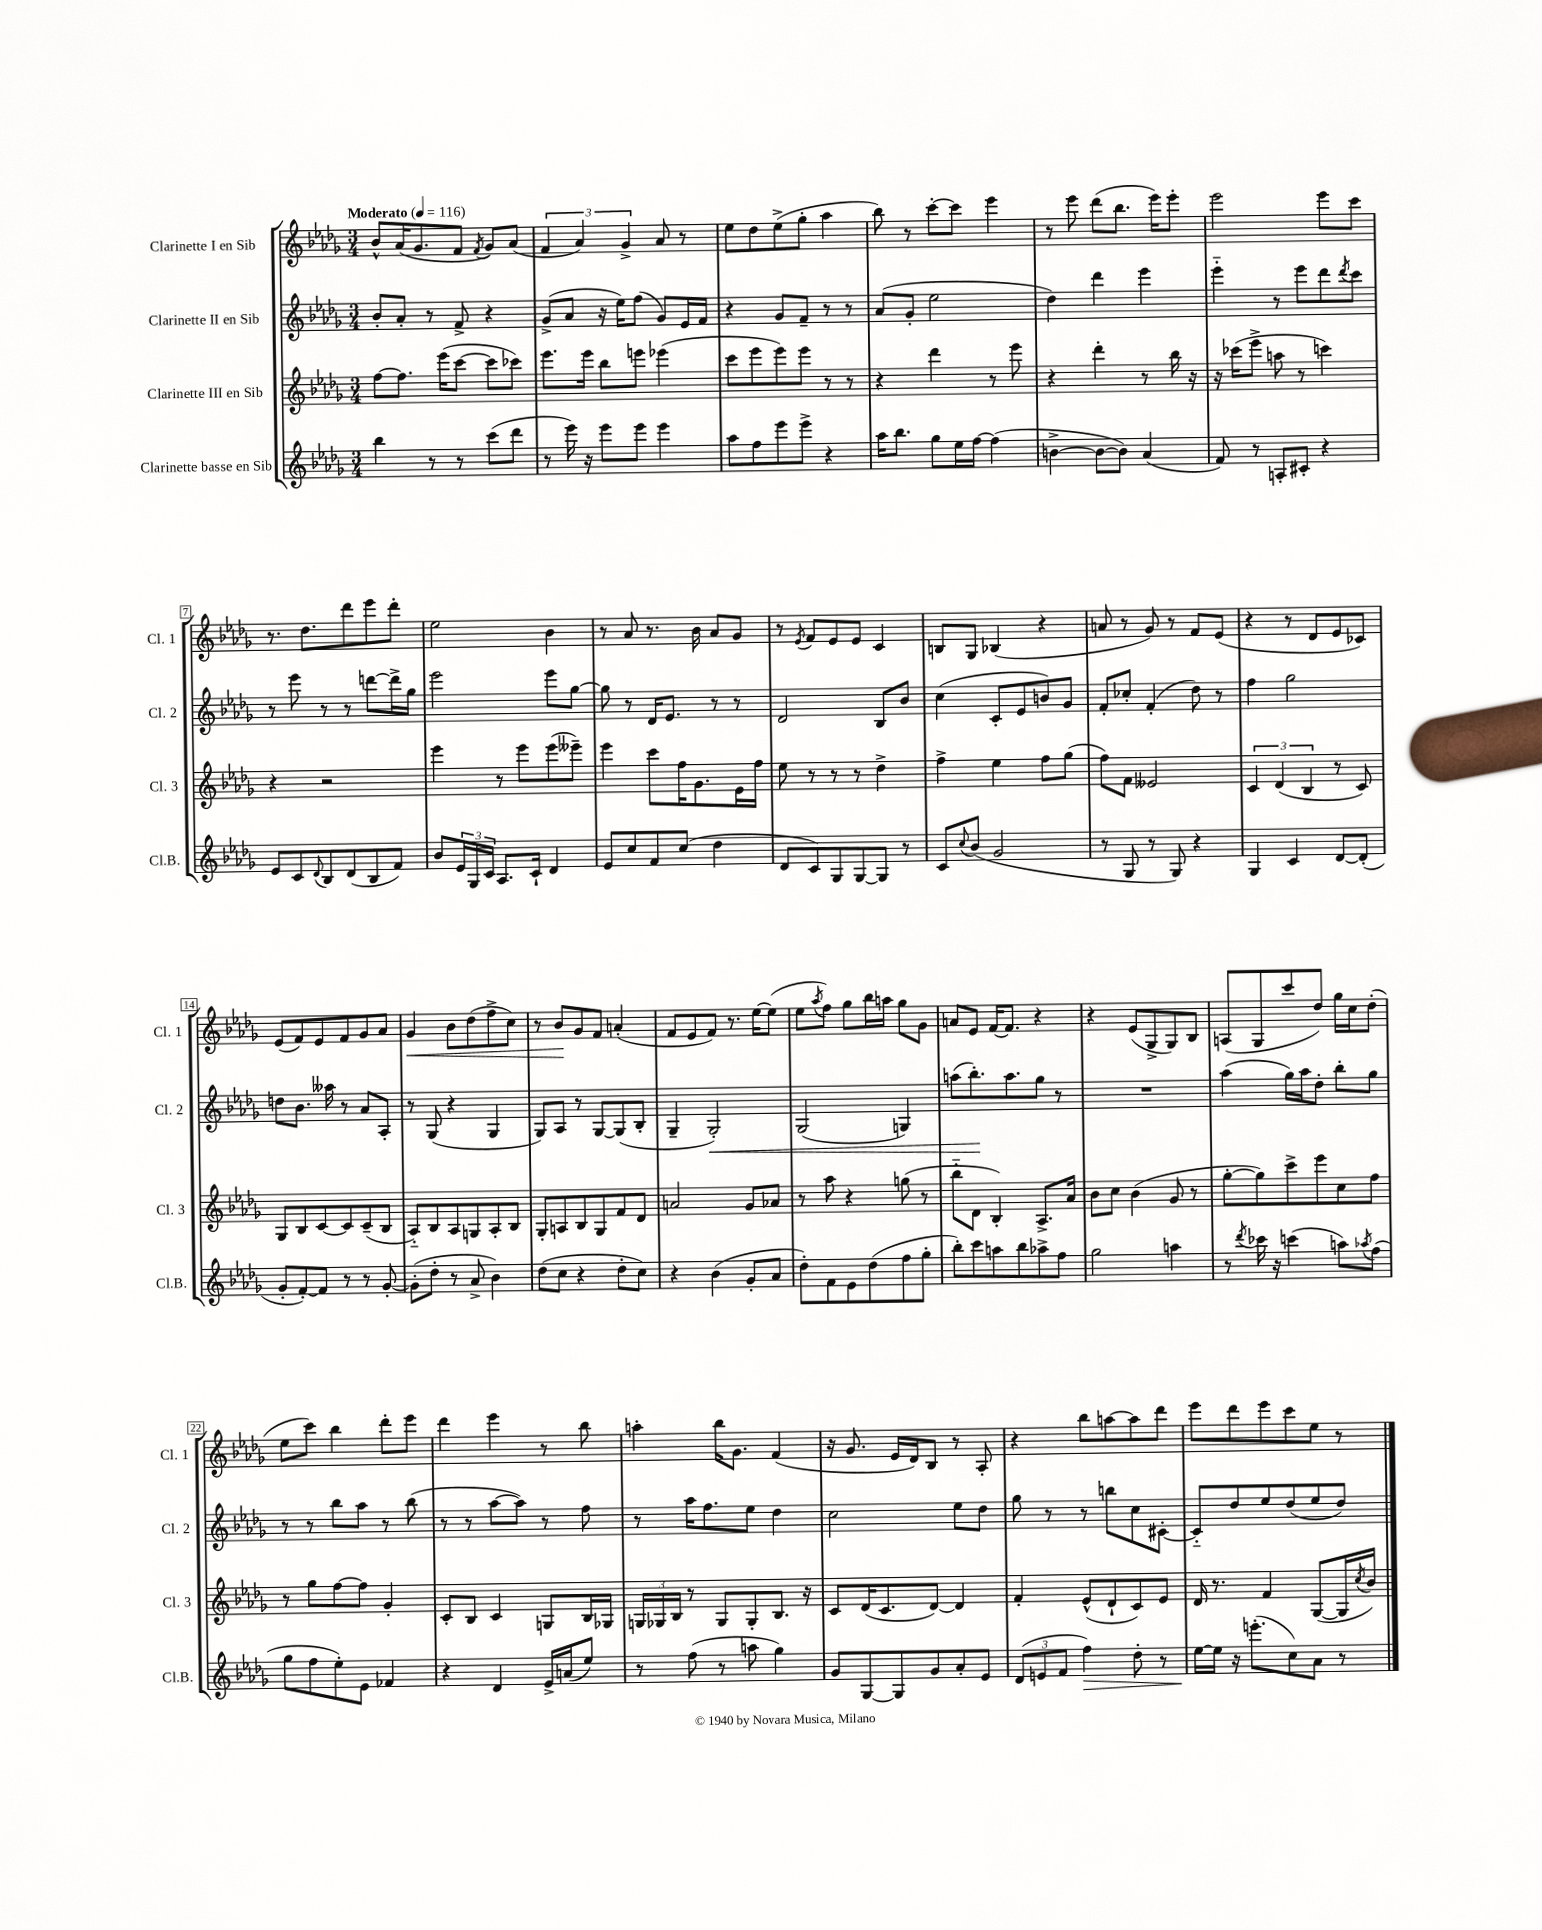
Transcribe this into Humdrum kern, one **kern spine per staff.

**kern	**dynam	**kern	**kern	**dynam	**kern	**dynam
*part4	*part4	*part3	*part2	*part2	*part1	*part1
*staff4	*staff4	*staff3	*staff2	*staff2	*staff1	*staff1
*I"Clarinette basse en Sib	*	*I"Clarinette III en Sib	*I"Clarinette II en Sib	*	*I"Clarinette I en Sib	*
*I'Cl.B.	*	*I'Cl. 3	*I'Cl. 2	*	*I'Cl. 1	*
*clefG2	*	*clefG2	*clefG2	*	*clefG2	*
*k[b-e-a-d-g-]	*	*k[b-e-a-d-g-]	*k[b-e-a-d-g-]	*	*k[b-e-a-d-g-]	*
*M3/4	*	*M3/4	*M3/4	*	*M3/4	*
*MM116	*	*MM116	*MM116	*	*MM116	*
=1	=1	=1	=1	=1	=1	=1
!	!	!	!	!	!LO:TX:a:B:t=Moderato	!
4bb-\	.	[8ff\L	8b-'/L	.	8b-^^/L	.
.	.	8.ff\J]	8a-'/J	.	(16a-/K	.
.	.	.	.	.	8.g-/	.
8r	.	.	8r	.	.	.
.	.	(16eee-\KL	.	.	.	.
8r	.	[8ccc\J	8f^/	.	8f/J	.
.	.	.	.	.	8qf/	.
(8ccc\L	.	8ccc\L]	4r	.	8g-/L)	.
8ddd-\J	.	8ccc-X\J)	.	.	(8a-/J	.
=2	=2	=2	=2	=2	=2	=2
8r	.	8.eee-\L	(8g-^/L	.	6f/	.
16eee-\)	.	.	8a-/J	.	.	.
.	.	.	.	.	6a-/)	.
16r	.	16eee-\Jk	.	.	.	.
8eee-\L	.	8bb-\L	16r	.	.	.
.	.	.	16ee-\KL)	.	.	.
.	.	.	.	.	6g-^/	.
8eee-\J	.	8eeen\J	(8ff\J	.	.	.
4eee-\	.	(4eee-X\	8g-/L)	.	8a-/	.
.	.	.	16e-/L	.	8r	.
.	.	.	16f/JJ	.	.	.
=3	=3	=3	=3	=3	=3	=3
8aa-\L	.	8ccc\L	4r	.	8ee-\L	.
8ff\	.	8eee-\	.	.	8dd-\	.
8eee-\	.	8eee-\)	8g-/L	.	(8ee-^\	.
8eee-^\J	.	8eee-\J	8f~/J	.	8gg-'\J	.
4r	.	8r	8r	.	4aa-\	.
.	.	8r	8r	.	.	.
=4	=4	=4	=4	=4	=4	=4
16aa-\KL	.	4r	(8a-/L	.	8bb-\)	.
8.bb-\J	.	.	.	.	.	.
.	.	.	8g-'/J	.	8r	.
8gg-\L	.	4ddd-\	2ee-\	.	[8ccc'\L	.
16ee-\L	.	.	.	.	8ccc\J]	.
[16ff\JJ	.	.	.	.	.	.
(4ff\]	.	8r	.	.	4eee-\	.
.	.	8eee-\	.	.	.	.
=5	=5	=5	=5	=5	=5	=5
[4bn^\	.	4r	4dd-\)	.	8r	.
.	.	.	.	.	8eee-\	.
8b\L_	.	4ddd-'\	4ddd-\	.	(8ddd-\L	.
8b\J])	.	.	.	.	8.bb-\J	.
(4a-/	.	8r	4eee-\	.	.	.
.	.	.	.	.	16eee-\KL)	.
.	.	16bb-\	.	.	8eee-'\J	.
.	.	16r	.	.	.	.
=6	=6	=6	=6	=6	=6	=6
8f/)	.	16r	4eee-\	.	2eee-\	.
.	.	(16ccc-X\KL	.	.	.	.
8r	.	8eee-^\J	.	.	.	.
8An'/L	.	8aan\	8r	.	.	.
8c#X'/J	.	8r	8eee-\L	.	.	.
4r	.	4cccn\)	8ddd-\	.	8eee-\L	.
.	.	.	8qddd-/	.	.	.
.	.	.	8ccc\J	.	8ccc\J	.
!!LO:LB:g=z
=7	=7	=7	=7	=7	=7	=7
8e-/L	.	4r	8r	.	8.r	.
8c/	.	.	8eee-\	.	.	.
.	.	.	.	.	8.dd-\L	.
8qqd-/	.	.	.	.	.	.
8B-/	.	2r	8r	.	.	.
(8d-/	.	.	8r	.	8ddd-\	.
8B-/	.	.	[8dddn\L	.	8eee-\	.
8f/J)	.	.	16ddd^\L]	.	8ddd-'\J	.
.	.	.	16gg-\JJ	.	.	.
=8	=8	=8	=8	=8	=8	=8
8b-/L	.	4eee-\	2eee-\	.	2ee-\	.
24e-/L	.	.	.	.	.	.
24G-/	.	.	.	.	.	.
24c/JJ	.	.	.	.	.	.
8.A-/L	.	8r	.	.	.	.
.	.	8eee-\L	.	.	.	.
16c`/Jk	.	.	.	.	.	.
4d-/	.	(8eee-\	8eee-\L	.	4b-\	.
.	.	8eee--X~\J)	[8gg-\J	.	.	.
=9	=9	=9	=9	=9	=9	=9
8e-/L	.	4eee-\	8gg-\]	.	8r	.
8cc/	.	.	8r	.	8a-/	.
8f/	.	8ccc\L	16d-/KL	.	8.r	.
.	.	.	8.e-/J	.	.	.
(8cc/J	.	16ff\K	.	.	.	.
.	.	8.g-\	.	.	16b-\	.
4dd-\	.	.	8r	.	8a-/L	.
.	.	16e-\L	8r	.	8g-/J	.
.	.	16ff\JJ	.	.	.	.
=10	=10	=10	=10	=10	=10	=10
8d-/L	.	8ee-\	2d-/	.	8r	.
.	.	.	.	.	8qe-/	.
8c/)	.	8r	.	.	8f/L	.
8G-/	.	8r	.	.	8e-/	.
[8G-/	.	8r	.	.	8e-/J	.
8G-/J]	.	4dd-^\	8B-/L	.	4c/	.
8r	.	.	8b-/J	.	.	.
=11	=11	=11	=11	=11	=11	=11
8c/L	.	4ff^\	(4cc\	.	8Bn/L	.
8qqcc/	.	.	.	.	.	.
(8b-/J	.	.	.	.	8G-/J	.
2g-/	.	4ee-\	8c'/L	.	(4B-X/	.
.	.	.	8e-/	.	.	.
.	.	8ff\L	8bn/)	.	4r	.
.	.	(8gg-\J	8g-/J	.	.	.
=12	=12	=12	=12	=12	=12	=12
8r	.	8ff\L)	8f'/L	.	8an/	.
8G-/	.	8f\J	8cc-X'/J	.	8r	.
8r	.	2e--X/	(4f'/	.	8g-/)	.
8G-/)	.	.	.	.	8r	.
4r	.	.	8dd-\)	.	8f/L	.
.	.	.	8r	.	(8e-/J	.
=13	=13	=13	=13	=13	=13	=13
4G-/	.	6c/	4ff\	.	4r	.
.	.	(6d-/	.	.	.	.
4c/	.	.	2gg-\	.	8r	.
.	.	6B-/	.	.	.	.
.	.	.	.	.	8d-/L	.
[8d-/L	.	8r	.	.	8e-/	.
(8d-'/J]	.	8c/)	.	.	8c-X/J)	.
!!LO:LB:g=z
=14	=14	=14	=14	=14	=14	=14
8g-'/L	.	8G-/L	8ddn\L	.	(8e-/L	.
[8f'/)	.	8B-/	8.b-\J	.	8f/)	.
8f/J]	.	[8c/	.	.	8e-/	.
.	.	.	16aa--X\	.	.	.
8r	.	8c/]	8r	.	8f/	.
8r	.	(8c~/	8a-/L	.	8g-/	.
[8g-'/	.	8B-/J	8A-'/J	.	8a-/J	.
=15	=15	=15	=15	=15	=15	=15
!	!	!	!	!	!	!LO:HP:b
(8g-'\L]	.	8A-/L)	8r	.	4g-/	<
8dd-'\J	.	8B-/	(8G-/	.	.	.
8r	.	8A-/	4r	.	8b-\L	.
8a-^/	.	8Gn/	.	.	(8dd-\	.
4b-\)	.	8A-'/	4G-/	.	8ff^\	.
.	.	8B-/J	.	.	8cc\J)	.
=16	=16	=16	=16	=16	=16	=16
(8dd-\L	.	8G-'/L	8G-/L)	.	8r	.
8cc\J	.	8An/	8A-/J	.	8b-/L	.
4r	.	8B-/	8r	.	8g-/	[
.	.	8G-/	[8G-/L	.	8f/J	.
8dd-'\L	.	8f/	(8G-/]	.	(4an'/	.
8cc\J)	.	8d-/J	8B-'/J	.	.	.
=17	=17	=17	=17	=17	=17	=17
4r	.	2an/	4G-~/	.	8f/L	.
.	.	.	.	.	8e-/	.
!	!	!	!	!LO:HP:b	!	!
(4b-\	.	.	2G-'/)	<	8f/J)	.
.	.	.	.	.	8.r	.
8g-'/L	.	8g-/L	.	.	.	.
.	.	.	.	.	[16ee-\KL	.
8a-/J	.	8a-X/J	.	.	(8ee-\J]	.
=18	=18	=18	=18	=18	=18	=18
8dd-'\L)	.	8r	(2G-/	.	8ee-\L	.
.	.	.	.	.	8qaa-/	.
8f\	.	8aa-\	.	.	8ff\J)	.
8e-\	.	4r	.	.	8gg-\L	.
(8dd-\	.	.	.	.	16bb-\L	.
.	.	.	.	.	16aan\JJ	.
8ff\	.	(8ggn\	4Gn/)	.	8gg-\L	.
8gg-'\J	.	8r	.	.	8g-\J	.
=19	=19	=19	=19	=19	=19	=19
8bb-'\L)	.	8bb-\L	(8aan\L	.	8an/L	.
8ccc\	.	8d-\J	8.bb-'\)	.	8e-/J	.
8aan\	.	4B-'/)	.	.	[16f/KL	.
.	.	.	8.aa\	[	8.f/J]	.
8bb-\	.	.	.	.	.	.
8aa-X^\	.	8.A-^/L	8gg-\J	.	4r	.
8ff\J	.	.	8r	.	.	.
.	.	16a-/Jk	.	.	.	.
=20	=20	=20	=20	=20	=20	=20
2gg-\	.	8b-\L	2.r	.	4r	.
.	.	8cc\J	.	.	.	.
.	.	(4b-\	.	.	(8e-/L	.
.	.	.	.	.	8G-^/	.
4aan\	.	8g-/	.	.	8G-/)	.
.	.	8r	.	.	8B-/J	.
=21	=21	=21	=21	=21	=21	=21
8r	.	[8gg-'\L	(4aa-\	.	(8An/L	.
8qddd-/	.	.	.	.	.	.
16ccc-X\	.	8gg-\])	.	.	8G-/	.
16r	.	.	.	.	.	.
(4cccn\	.	8ccc^\	16gg-\LL)	.	8ccc/	.
.	.	.	16aa-\J	.	.	.
.	.	8eee-\	8dd-'\J	.	8dd-/J)	.
8aan\L)	.	8cc\	8bb-'\L	.	16gg-\LL	.
.	.	.	.	.	16cc\J	.
8qaa-X/	.	.	.	.	.	.
(8ff\J	.	8ff\J	8gg-\J	.	(8dd-'\J	.
!!LO:LB:g=z
=22	=22	=22	=22	=22	=22	=22
8gg-\L	.	8r	8r	.	8ee-\L	.
8ff\	.	8gg-\L	8r	.	8ccc\J)	.
8ee-'\)	.	[8ff\	8bb-\L	.	4bb-\	.
8e-\J	.	8ff\J]	8aa-\J	.	.	.
4f-X/	.	4g-'/	8r	.	8ddd-'\L	.
.	.	.	(8bb-\	.	8eee-\J	.
=23	=23	=23	=23	=23	=23	=23
4r	.	8c'/L	8r	.	4ddd-\	.
.	.	8B-/J	8r	.	.	.
4d-/	.	4c/	[8aa-\L	.	4eee-\	.
.	.	.	8aa-\J])	.	.	.
16e-^/LL	.	8Gn/L	8r	.	8r	.
(16an/J	.	.	.	.	.	.
8ee-/J)	.	16B-/L	8ff\	.	8bb-\	.
.	.	16G-X/JJ	.	.	.	.
=24	=24	=24	=24	=24	=24	=24
8r	.	24Gn/LL	8r	.	4aan'\	.
.	.	24G-X/	.	.	.	.
.	.	24B-/JJ	.	.	.	.
(8ff\	.	8r	16aa-\KL	.	.	.
.	.	.	8.ff\	.	.	.
8r	.	8G-/L	.	.	16bb-\KL	.
.	.	.	.	.	8.g-\J	.
8aan\	.	8G-'/	8ee-\J	.	.	.
4gg-\)	.	8.B-/J	4dd-\	.	(4f/	.
.	.	16r	.	.	.	.
=25	=25	=25	=25	=25	=25	=25
8g-/L	.	8c/L	2cc\	.	16r	.
.	.	.	.	.	8.g-/	.
[8G-/	.	(16d-/K	.	.	.	.
.	.	8.c/	.	.	.	.
8G-/]	.	.	.	.	16e-/LL	.
.	.	.	.	.	16d-/J)	.
8g-/	.	[8d-/J)	.	.	8B-/J	.
8a-'/	.	4d-/]	8ee-\L	.	8r	.
8e-/J	.	.	8dd-\J	.	8A-'/	.
=26	=26	=26	=26	=26	=26	=26
(12d-/L	.	4f'/	8gg-\	.	4r	.
12en/	.	.	.	.	.	.
.	.	.	8r	.	.	.
12f/J	.	.	.	.	.	.
!	!LO:HP:b	!	!	!	!	!
4ff\)	>	(8e-^^/L	8r	.	8bb-\L	.
.	.	8d-`/	8bbn\L	.	[8aan\	.
8dd-'\	.	8c/)	8cc\	.	8aa\]	.
8r	.	8e-/J	[8c#X'\J	.	8ddd-\J	.
=27	=27	=27	=27	=27	=27	=27
[16ee-\LL	.	16d-/	8c#/L]	.	8eee-\L	.
16ee-\JJ]	]	8.r	.	.	.	.
16r	.	.	8dd-/	.	8ddd-\	.
(8.eeen'\L	.	.	.	.	.	.
.	.	4f/	8ee-/	.	8eee-\	.
8cc\)	.	.	(8dd-/	.	8ccc\	.
8a-\J	.	([8G-/L	8ee-/	.	8ee-\J	.
8r	.	16G-/L]	8dd-/J)	.	8r	.
.	.	8qcc/	.	.	.	.
.	.	16b-/JJ)	.	.	.	.
==	==	==	==	==	==	==
*-	*-	*-	*-	*-	*-	*-
